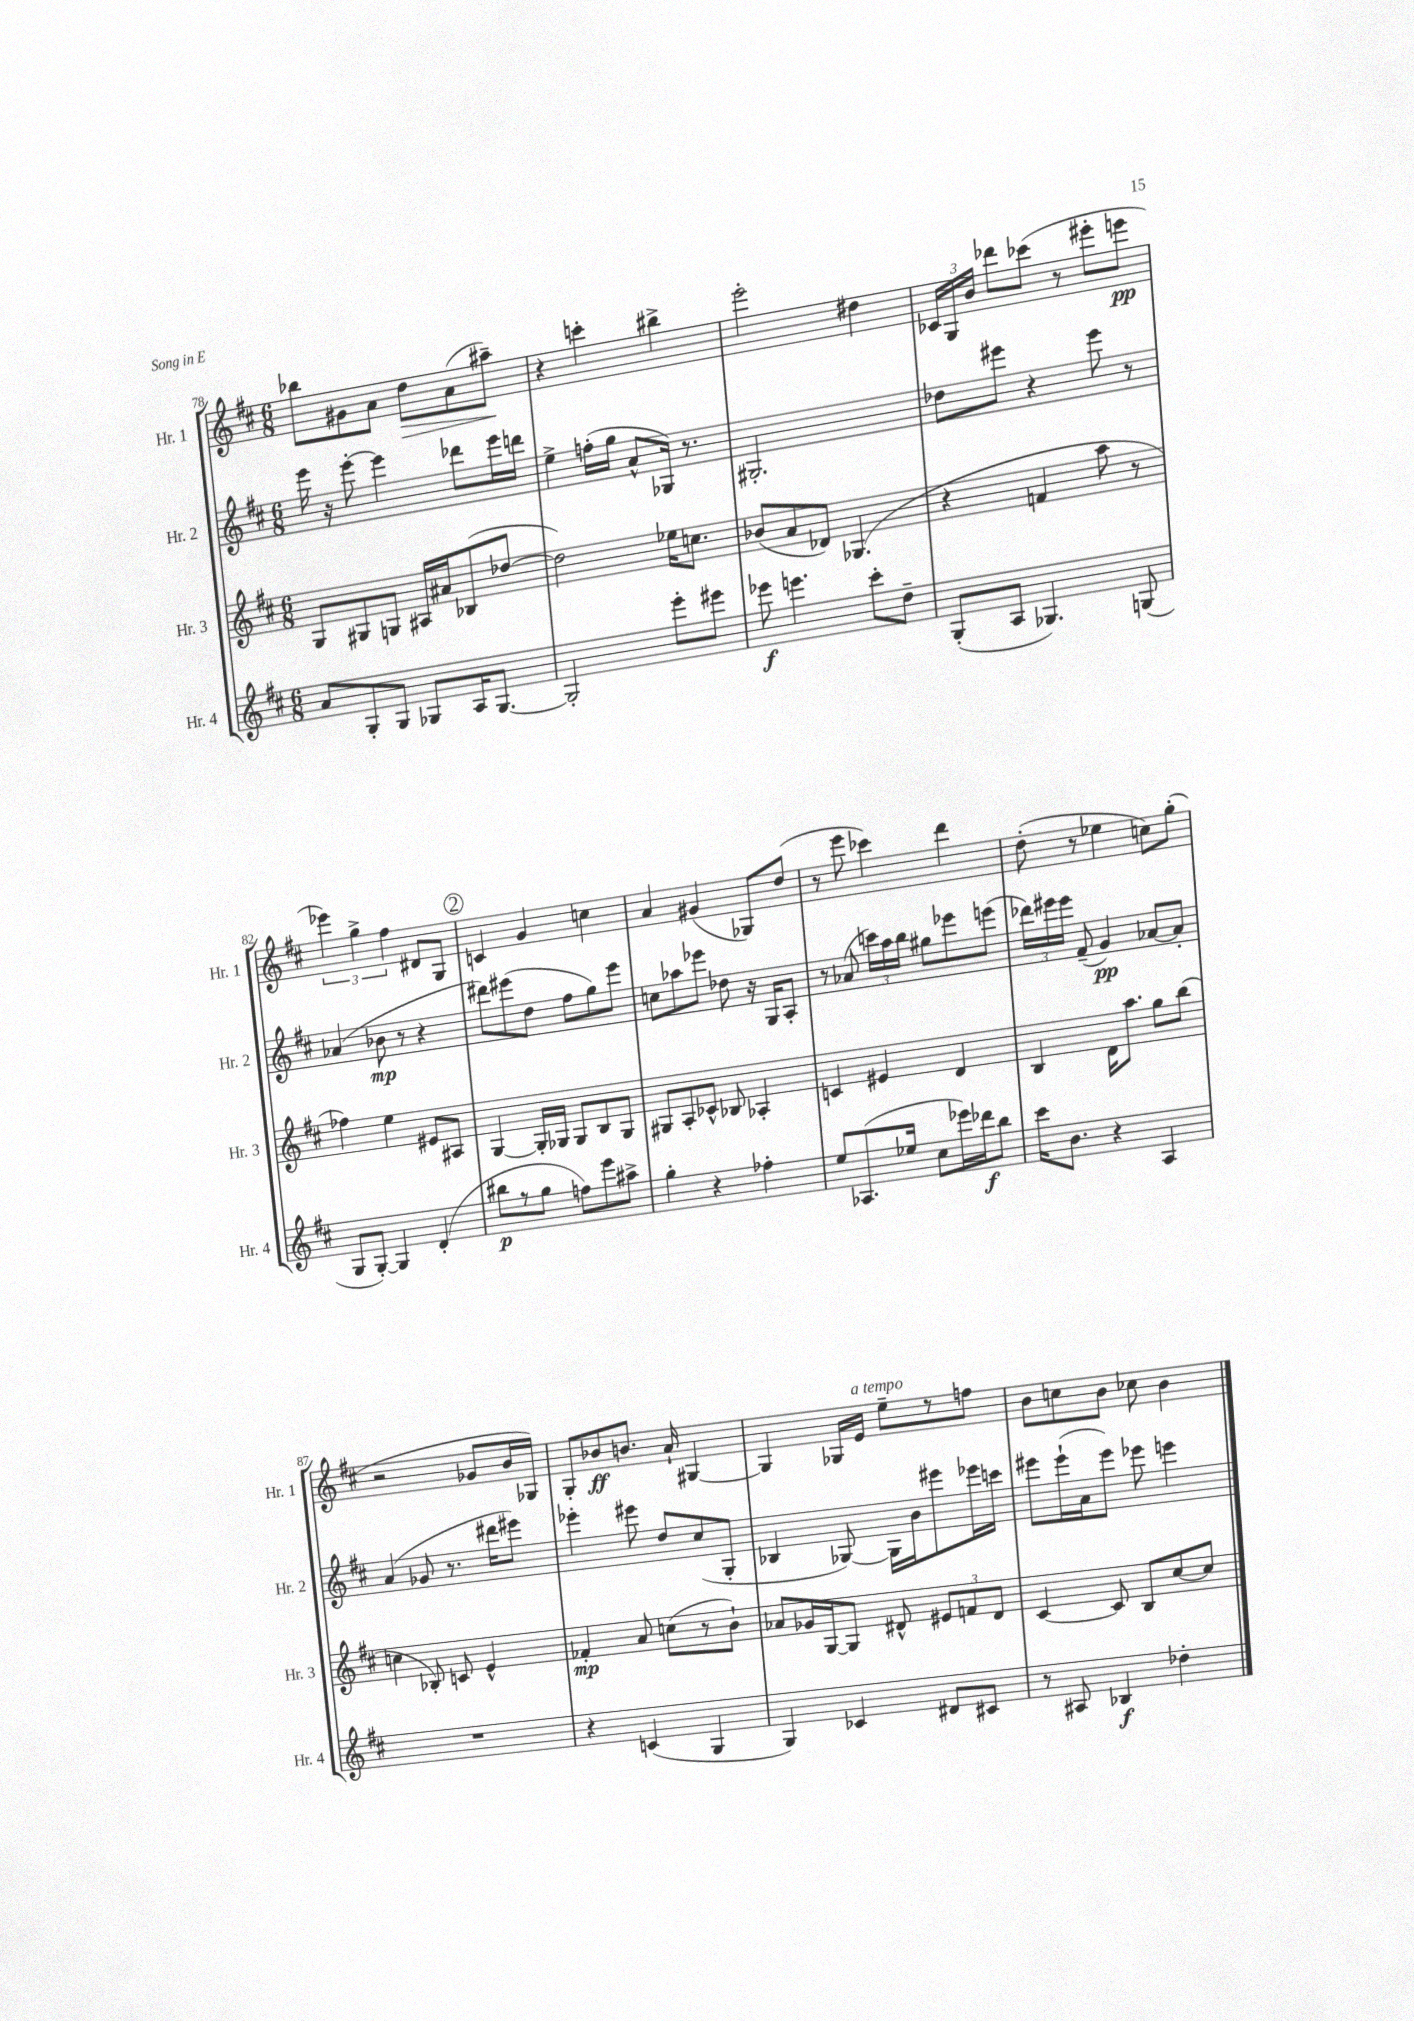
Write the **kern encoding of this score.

**kern	**kern	**kern	**kern
*staff4	*staff3	*staff2	*staff1
*clefG2	*clefG2	*clefG2	*clefG2
*k[f#c#]	*k[f#c#]	*k[f#c#]	*k[f#c#]
*M6/8	*M6/8	*M6/8	*M6/8
8a	8G	16eee	8bb-
.	.	16r	.
8G'	8G#	[8eee'	8g#
8G	8G	4eee]	8a
8G-	16A#	.	8dd
.	16a#	.	.
16A	(8B-	8ddd-	(8a
[8.G-	.	.	.
.	[8dd-	16eee	8aa#~)
.	.	16ddd	.
=	=	=	=
2G-']	2dd-])	4ee^	4r
.	.	(16ff'	4ccc'
.	.	16gg	.
.	.	8a^^	.
8eee'	16ee-	16G-)	4bb#^
.	8.cc	8.r	.
8eee#	.	.	.
=	=	=	=
8eee-	(8b-	2.G#'	2eee'
4.eee	8a	.	.
.	8d-)	.	.
.	(4.G-	.	.
8ccc#'	.	.	4dd#
8dd~	.	.	.
=	=	=	=
(8G'	4r	8dd-	24c-
.	.	.	24G
.	.	.	24b
8A	.	8eee#	8ddd-
4.G-)	4f	4r	(8ccc-
.	.	.	8r
.	8aa	8eee#	8eee#'
(8G	8r	8r	8eee
=	=	=	=
8G	4ff-)	(4a-	6eee-)
[8G')	.	.	.
.	.	.	6gg^
4G]	4ee	8b-	.
.	.	.	6ff#
.	.	8r	.
(4d'	8e#	4r	8d#
.	8A#	.	8G
=	=	=	=
8bb#	[4G	8ddd#)	4c
8r	.	(8eee#	.
8gg	16G']	8dd	4g
.	16G-	.	.
8ff)	8G-	8ff#	.
8eee	8B	8gg)	4cc
8aa#^	8G-	8eee#	.
=	=	=	=
4gg'	8G#	8cc	4a
.	8A'	8aa-	.
4r	8c-^^	8eee-	(4g#
.	8B-	8dd-	.
4ff-'	4A-'	16r	8G-)
.	.	16G	.
.	.	8A'	(8dd
=	=	=	=
8ee	4c	8r	8r
(8.A-	.	(8a-	8eee
.	4e#	24ccc)	4ccc-)
.	.	24aa	.
16ee-	.	.	.
.	.	24bb	.
8cc#	.	8gg#	.
16eee-)	4d	8eee-	4ddd
16ddd-	.	.	.
8bb	.	(8eee	.
=	=	=	=
16ccc#	4B	24ddd-)	(8dd'
.	.	24eee#	.
8.b	.	.	.
.	.	24eee#	.
.	.	(8f#~	8r
4r	16d	4g)	4ee-
.	8.aa	.	.
4A	8gg	[8a-	8cc)
.	(8bb	8a-']	(8gg'
=	=	=	=
2.r	4cc	(4a	2r
.	8B-')	8g-	.
.	8c	8.r	.
.	4e^^	.	8g-
.	.	16ddd#	.
.	.	8eee#)	16b
.	.	.	16G-)
=	=	=	=
4r	4f-'	4eee-'	8G'
.	.	.	8b-
(4c	8a	8eee#	8.b
.	(8cc	8dd	.
.	.	.	16a`
4G	8r	(8cc#	[4G#
.	8b`)	8G'	.
=	=	=	=
4G)	8a-	4B-	4G#]
.	16g-	.	.
.	[16G	.	.
4c-	8G]	[8G-)	16G-
.	.	.	16e
.	8d#^^	16G-]	8ee~
.	.	16b	.
8d#	12e#	8eee#	8r
.	12f	.	.
8c#	.	16eee-	8ff
.	12d#	.	.
.	.	16ccc	.
=	=	=	=
8r	[4c#	8eee#	8b
8A#	.	(16eee#`	8cc
.	.	16a	.
4B-	8c#]	8eee#)	8b
.	8B	8eee-	8cc-
4dd-'	[8cc#	4eee	4b
.	8cc#]	.	.
==	==	==	==
*-	*-	*-	*-
